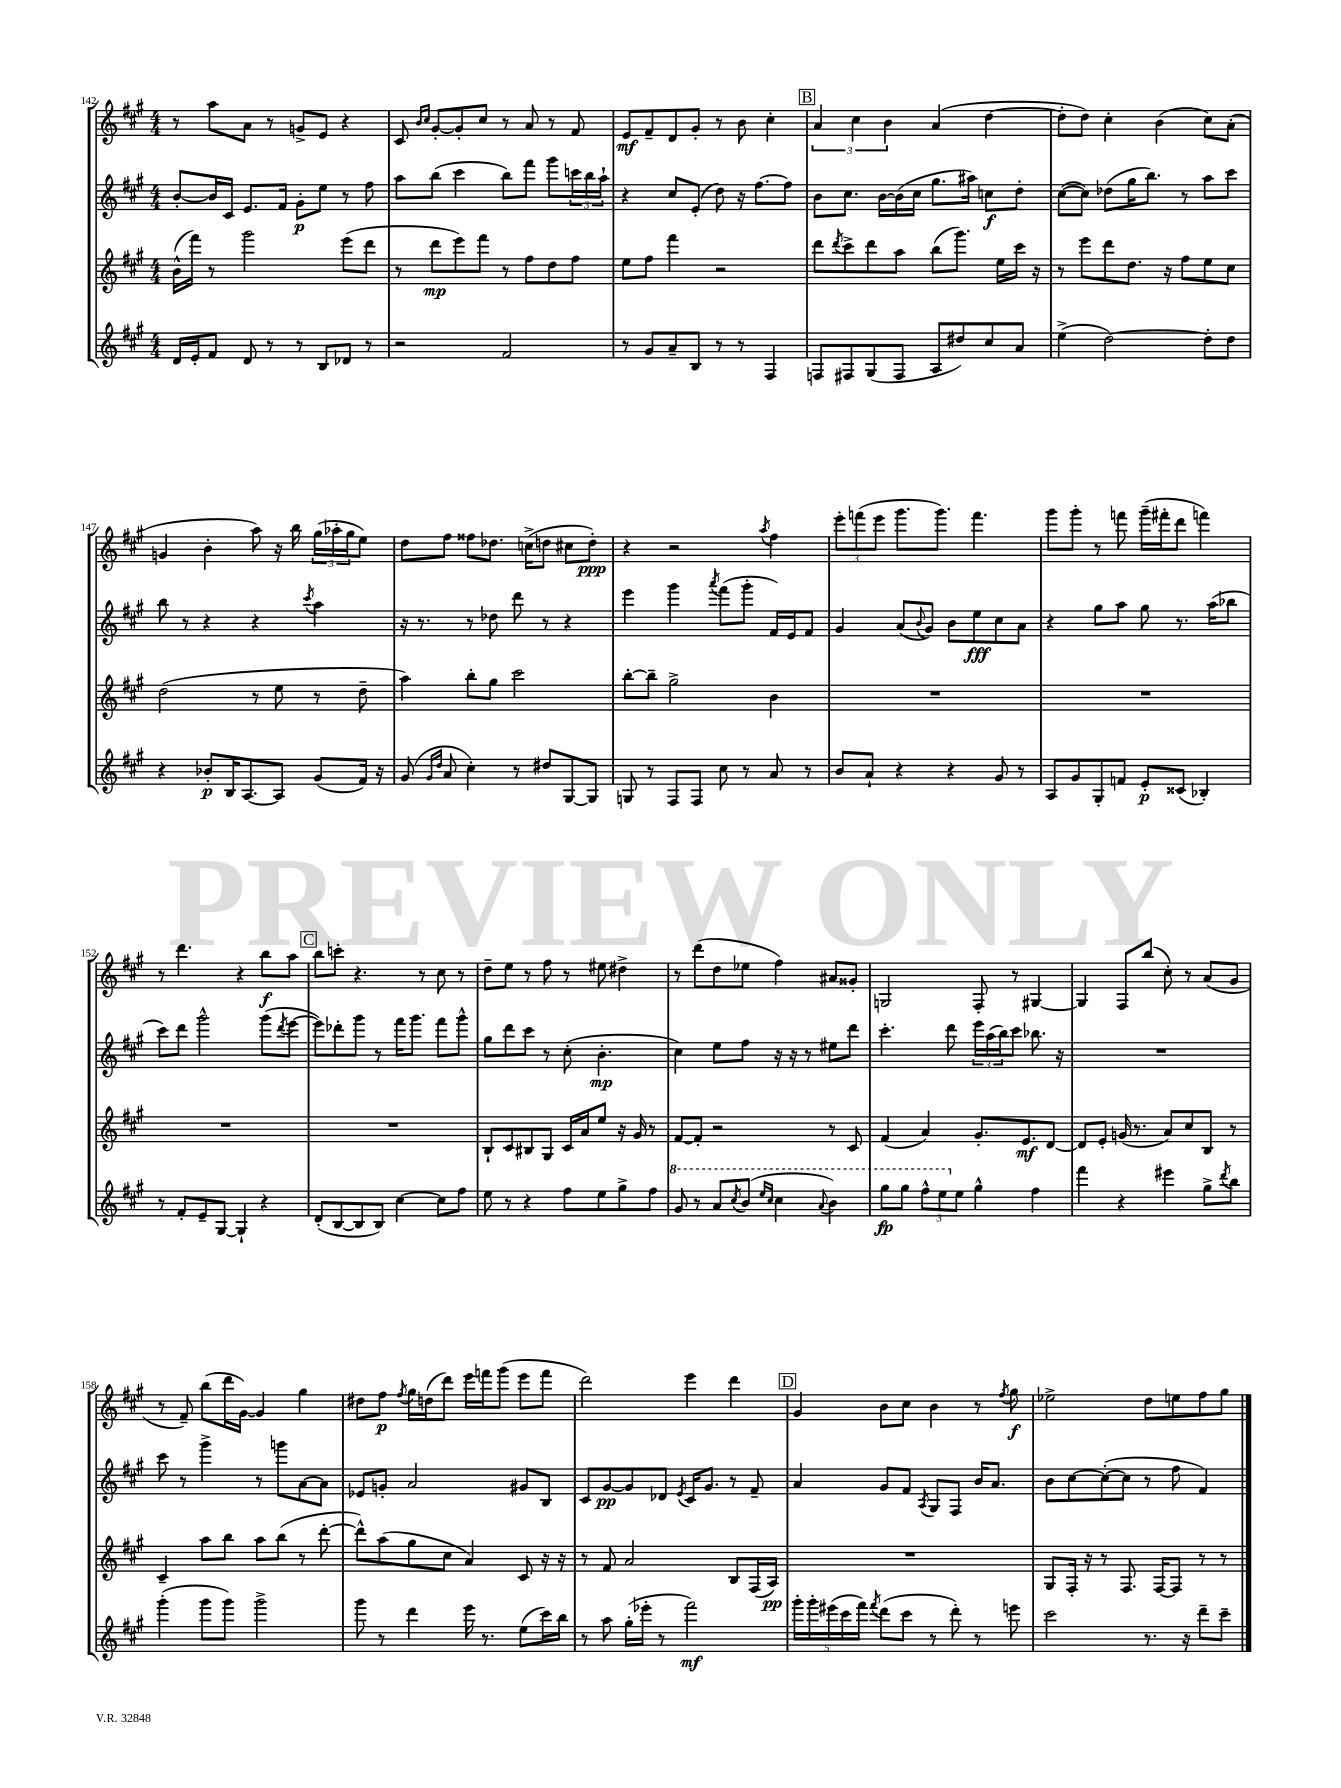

**kern	**kern	**kern	**kern
*staff4	*staff3	*staff2	*staff1
*clefG2	*clefG2	*clefG2	*clefG2
*k[f#c#g#]	*k[f#c#g#]	*k[f#c#g#]	*k[f#c#g#]
*M4/4	*M4/4	*M4/4	*M4/4
16d	(16b^^	[8b'	8r
16e'	16fff#)	.	.
8f#	8r	16b]	8aa
.	.	16c#	.
8d	2ggg#	8.e	8a
8r	.	.	8r
.	.	16f#	.
8r	.	8g#'	8g^
8B	.	8ee	8e
8d-	(8eee	8r	4r
8r	8ddd	8ff#	.
=	=	=	=
2r	8r	8aa	8c#
.	.	.	16qqb
.	.	.	16qqcc#
.	8ddd	(8bb	[8g#'
.	8eee)	4ccc#	8g#']
.	8fff#	.	8cc#
2f#	8r	8bb)	8r
.	8ff#	8fff#	8a
.	8dd	8ggg#	8r
.	8ff#	24ccc	8f#
.	.	24bb	.
.	.	24aa`	.
=	=	=	=
8r	8ee	4r	8e
8g#	8ff#	.	8f#~
8a~	4fff#	8cc#	8d
8B	.	(8e'	8g#'
8r	2r	8dd)	8r
8r	.	16r	8b
.	.	[8.ff#	.
4F#	.	.	4cc#'
.	.	8ff#]	.
=	=	=	=
8F	8ddd	8b	6a
.	8qddd	.	.
8F#	8ccc#^	8.cc#	.
.	.	.	6cc#
(8G#	8ddd	.	.
.	.	[16b	.
.	.	.	6b
8F#	8aa	(16b]	.
.	.	16cc#	.
8A	(8bb	8.gg#	(4a
8dd#)	8.ggg#)	.	.
.	.	16aa#)	.
8cc#	.	8cc	[4dd
.	16ee	.	.
8a	16ccc#	8dd'	.
.	16r	.	.
=	=	=	=
(4ee^	8r	([8cc#	8dd']
.	8eee	8cc#])	8dd)
[2dd)	8ddd	(8dd-	4cc#'
.	8.dd	16gg#	.
.	.	8.bb)	.
.	.	.	(4b
.	16r	.	.
.	8ff#	8r	.
8dd']	8ee	8aa	8cc#)
8dd	8cc#	8ccc#	(8a'
=	=	=	=
4r	(2dd	8bb	4g
.	.	8r	.
8b-'	.	4r	4b'
16B	.	.	.
[8.A	.	.	.
.	8r	4r	8aa)
8A]	8ee	.	16r
.	.	.	16bb
.	.	8qccc#	.
(8g#	8r	4aa	(24gg#
.	.	.	24aa-'
.	.	.	24gg#
16f#)	8dd~	.	8ee)
16r	.	.	.
=	=	=	=
(8g#	4aa)	16r	8dd
.	.	8.r	.
16qqg#	.	.	.
16qqdd	.	.	.
8a	.	.	8ff#
4cc#')	8bb'	8r	8ff##
.	8gg#	8dd-	8.dd-
8r	2ccc#	8ddd	.
.	.	.	(16cc^
8dd#	.	8r	8dd
[8G#	.	4r	8cc#
8G#]	.	.	8dd')
=	=	=	=
8G	[8bb'	4eee	4r
8r	8bb~]	.	.
8F#	2gg#^	4ggg#	2r
8F#	.	.	.
.	.	8qaaa	.
8cc#	.	(8fff#	.
8r	.	8ggg#'	.
.	.	.	8qaa
8a	4b	16f#)	4ff#
.	.	16e	.
8r	.	8f#	.
=	=	=	=
8b	1r	4g#	12eee'
.	.	.	(12fff
8a`	.	.	.
.	.	.	12eee
4r	.	(8a	8.ggg#
.	.	8qqb	.
.	.	8g#)	.
.	.	.	8.ggg#)
4r	.	8b	.
.	.	8ee	4.fff
8g#	.	8cc#	.
8r	.	8a	.
=	=	=	=
8A	1r	4r	8ggg#
8g#	.	.	8ggg#'
8G#'	.	8gg#	8r
8f	.	8aa	8fff
8e'	.	8gg#	(16ggg#~
.	.	.	16fff#'
(8c##	.	8.r	8ddd
4B-')	.	.	4fff)
.	.	(16aa	.
.	.	8bb-	.
=	=	=	=
8r	1r	8ccc#)	8r
8f#'	.	8ddd	4.ddd
8e~	.	2ggg#^^	.
[8G#	.	.	.
4G#`]	.	.	4r
4r	.	(8ggg#	8bb
.	.	8qddd	.
.	.	[8eee	8aa
=	=	=	=
(8d'	1r	8eee])	8bb
[8B	.	8ddd-'	8ccc'
8B]	.	8ggg#	4.r
8B)	.	8r	.
[4cc#	.	16fff#	.
.	.	8.ggg#	.
.	.	.	8r
8cc#]	.	8fff#	8cc#
8ff#	.	8ggg#^^	8r
=	=	=	=
8ee	8B`	8gg#	8dd~
8r	8c#	8ddd	8ee
4r	8B#	8ccc#	8r
.	8G#	8r	8ff#
8ff#	16c#	(8cc#'	8r
.	16a	.	.
8ee	8ee	4.b'	8ee#
8gg#^	16r	.	4dd#^
.	16g#	.	.
8ff#	8r	.	.
=	=	=	=
8gg#	[8f#	4cc#)	8r
8r	8f#']	.	(8ddd
8aa	2r	8ee	8dd
8qccc#	.	.	.
(8bb	.	8ff#	8ee-
16qqeee	.	.	.
16qqccc#	.	.	.
4ccc#	.	16r	4ff#)
.	.	16r	.
.	.	8r	.
8qqaa	.	.	.
4bb)	8r	8ee#	8a#
.	8c#	8ddd	8g##'
=	=	=	=
8ggg#	(4f#	4.ccc#'	2G
8ggg#	.	.	.
12fff#^^	4a)	.	.
12eee	.	.	.
.	.	8ddd	.
12ee	.	.	.
4gg#^^	8.g#'	24eee	8F#'
.	.	(24aa	.
.	.	24bb)	.
.	.	8ccc#	8r
.	8.e	.	.
4ff#	.	8.bb-	[4G#
.	[8d	.	.
.	.	16r	.
=	=	=	=
4fff#	8d]	1r	4G#]
.	8e'	.	.
4r	(16g	.	8F#
.	8.r	.	.
.	.	.	(8bb
4eee#	8a)	.	8cc#')
.	8cc#	.	8r
8gg#^	8B	.	(8a
8qddd	.	.	.
8bb	8r	.	8g#
=	=	=	=
(4ggg#'	4c#~	8ccc#	8r
.	.	8r	8f#~)
8ggg#	8aa	4ggg#^	(8bb
8ggg#)	8bb	.	16ddd
.	.	.	[16g#)
2ggg#^	8aa	8r	4g#]
.	(8bb	8ggg	.
.	8r	[8a	4gg#
.	[8ddd'	8a]	.
=	=	=	=
8ggg#	8ddd^^])	8e-	8dd#
8r	(8aa	8g'	8ff#
.	.	.	8qff#
4ddd	8gg#	2a	16gg#
.	.	.	(16dd
.	8cc#	.	8ddd)
16eee	4a)	.	16eee
8.r	.	.	16fff
.	.	.	(8ggg#
(8ee	8c#	8g#	8eee
16ccc#)	16r	8B	8fff
16bb	16r	.	.
=	=	=	=
8r	8r	8c#	2ddd)
8aa	8f#	[8g#	.
(16gg#'	2a	8g#]	.
16eee-'	.	.	.
8r	.	8d-	.
.	.	8qe	.
2fff#)	.	16c#	4eee
.	.	8.g#	.
.	8B	8r	4ddd
.	(16F#	8f#~	.
.	16A)	.	.
=	=	=	=
20ggg#'	1r	4a	4g#
20ggg#'	.	.	.
(20eee#	.	.	.
20ccc#	.	.	.
20fff#)	.	.	.
8qfff#	.	.	.
(8ddd	.	8g#	8b
8ccc#	.	8f#	8cc#
.	.	8qA	.
8r	.	8G#	4b
8ddd')	.	8F#	.
8r	.	16b	8r
.	.	8.a	.
.	.	.	8qff#
8eee	.	.	8gg#
=	=	=	=
2ccc#	8G#	8b	2ee-^
.	16F#'	[8cc#	.
.	16r	.	.
.	8r	(8cc#'_	.
.	8.F#	8cc#]	.
8.r	.	8r	8dd
.	[16F#	.	.
.	8F#]	8ff#	8ee
16r	.	.	.
8ddd~	8r	4f#)	8ff#
8ccc#~	8r	.	8gg#
==	==	==	==
*-	*-	*-	*-
